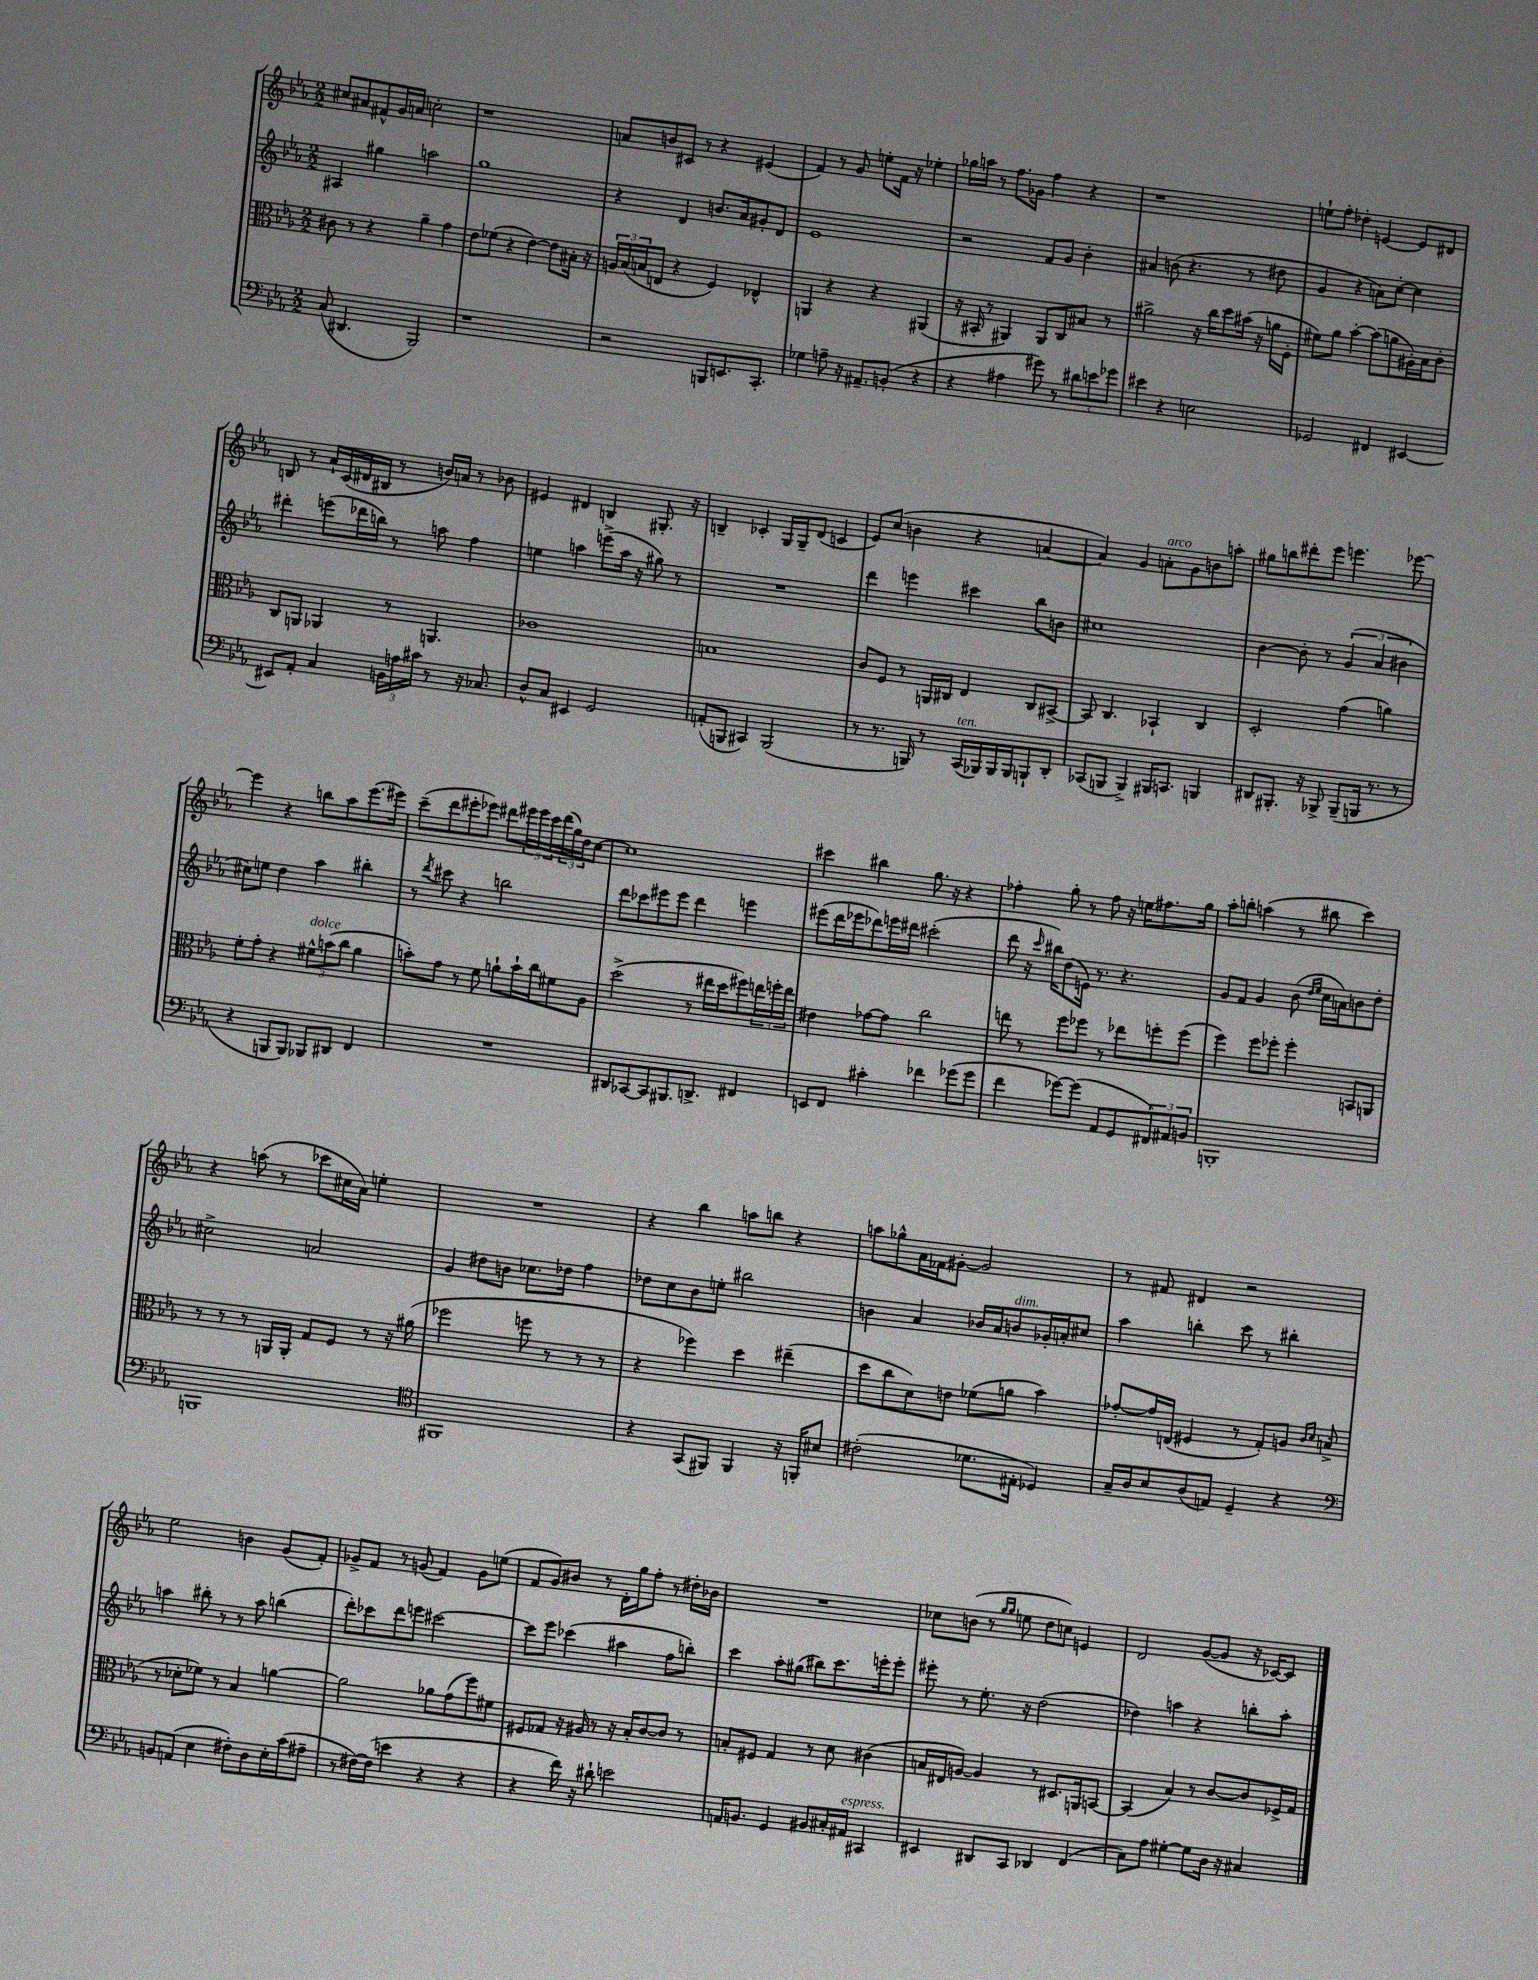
<<
\new StaffGroup <<
\new Staff = "s0" {
    \clef treble \key ees \major \numericTimeSignature \time 2/2
    cis''8 ais'8 fis'8-^ g'16 a'16 c''2-. |
    r1 |
    a'8 b'8 cis'8 r8 r4 eis'4( |
    f'4) r8 g'8 e''8-. f'16 r16 ees''4-. |
    ges''16 a''16 r8 f''8. ges'16 f''4 r4 |
    r1 |
    e''8-! f''8-. des''4-. e'4~ e'8 dis'8 |
    b8 r8 aes'16-! c'16( dis'16 bis16 r8 b'16) a'16 r8 bes'8 |
    eis'4 dis'4 b4 gis8.-. r16 |
    b4-- ces'4-. g16 g16-- d'8( c'4 |
    ees'8) c''8( b'4 r4 a'4~ |
    a'4) g'4 a'8-.^\markup { \italic "arco" } g'8 b'8 a''8-. |
    gis''8 b''8 dis'''8-. ees'''8 e'''4. ees'''8~ |
    ees'''4 r4 b''8 aes''8 ees'''8.( eis'''16) |
    c'''8--( d'''8 eis'''8-. ees'''8) dis'''8 \tuplet 3/2 { eis'''16 eis'''16 c'''16 } \tuplet 3/2 { dis'''16( g''16) d''16 } c''8~ |
    c''1 |
    cis'''4 bis''4 g''8. r16 r4 |
    fes''4-. g''8-. r8 fes''8 r16 e''16 fis''8. g''16 |
    aes''8-. b''8-. a''4( r8 bis''8 c'''4) |
    r4 a''8( r8 ces'''8 cis''16 aes'16) e''4-. |
    R1 |
    r4 bes''4 a''8 b''8 r4 |
    a''8 ges''8-^ aes'16 fes'16 gis'8~-. gis'2 |
    r8 fis'8 dis'4 r2 |
    ees''2 b'4 g'8( f'8-.) |
    ges'8-> f'8 r8 g'8( f'4) g'8 e''8( |
    f'8 g'8) bis'8 r8 d'16-. g''16 f''8-. r8 dis''16-. bes'16 |
    R1 |
    ces''8 b'8( r8 \grace { g''16 g''16 } e''8 d''8 c''8) e'4 |
    d'2 g'8~( g'8 r16 ces'16~) ces'8 \bar "|." |
}
\new Staff = "s1" {
    \clef treble \key ees \major \numericTimeSignature \time 2/2
    ais4 gis''4 a''2 |
    g''1 |
    r4 d'4 b'8. aes'16 gis'8-. d'8 |
    ees'1 |
    r2 f'8 g'8 bes'4-. |
    ais'4 b'8( r4. r8 dis''8 |
    g'4 r4 a'8) c''8~-. c''4 |
    dis'''4-. e'''8( des'''16 b''16) r8 a''8 f''4 |
    e''4 a''4 e'''8->( a''16 r16 gis''8) r8 |
    R1 |
    d'''4 e'''4 cis'''4 bes''8 b'8 |
    cis''1 |
    bes'4~ bes'8-. r8 \tuplet 3/2 { g'4( aes'4 bis'4 } |
    cis''8) e''8 d''4 aes''4 bis''4-. |
    r8 \acciaccatura { d'''8 } cis'''8 r4 b''2 |
    d'''8 ces'''8 eis'''8 eis'''8 d'''4 e'''4 |
    eis'''8( d'''16 ees'''16 des'''8) e'''16 dis'''16 cis'''2-.( |
    d'''8 r16 \grace { c'''16 } bis''16) d''8( e'16) r8. r4. |
    g'8 f'8 g'4 bes'8( \grace { d''16 ees''16 } c''16 a'16) b'8 d''8-. |
    cis''2-> a'2 |
    g'4 dis''8 b'8 ces''8. des''16 f''4 |
    des''8 c''8 bes'8 e''8-. bis''2 |
    b'4 aes'4 bes'16 aes'16 b'8^\markup { \italic "dim." } ges'16-. a'16-. cis''8 |
    aes''4 b''4-. c'''8 r8 bis''4-. |
    a''4 bis''8-. r8 r8 a''8 b''4( |
    d'''8-.) ces'''8 d'''8 e'''8 cis'''2~ |
    cis'''8 ees'''8 ces'''4( ais''4 f''8 b''8-.) |
    c'''4 aes''8-. gis''8( bis''8) c'''8. e'''16-. e'''8-. |
    eis'''8-. r8 ees''8.-. r16 d''2( |
    des''4) a''4 r4 b''8-. a''8-. \bar "|." |
}
\new Staff = "s2" {
    \clef alto \key ees \major \numericTimeSignature \time 2/2
    cis'8 r8 r4 aes'4-- g'4 |
    ees'8 fes'8( r4 ees'4~) ees'8 bis16-. r16 |
    \tuplet 3/2 { a16 bes16( b16 } e8 r4 f4) ees4-^ |
    a,4 r4 r4 ais,4( |
    r16 bis,16-. r8 ais,4) ais,8 c8 bis8 r8 |
    ais'2-> r16 c''16 d''8 bis'16( r16 a'16 f16-. |
    fis'8) aes'8 bes'4~-. bes'8( a'8 ais16-.) bes16 c'8-. |
    c8 a,8 aes,4 r8 a,4. |
    ces'1 |
    b1 |
    c'8 f8 r8 a,16 cis16 ees4 cis8 bis,8~-> |
    bis,8 c4. bes,4-! c4 |
    d2-. g'4( a'4) |
    f'8-. g'8-. r4 \tuplet 3/2 { fis'8-^^\markup { \italic "dolce" } b'8( c''8 } aes'4 |
    b'8-.) g'8 r8 f'8 a'8-! b'16-! c''16 fis'8 aes8 |
    d''2->( r8 eis''16 d''16 fis''8) \tuplet 3/2 { e''16 f''16-. e''16 } |
    eis'4 ges'8~ ges'8 c''2 |
    e''8 r8 f''8 fes''8 r8 ees''8 f''8-. f''8( |
    f''4) f''8 fes''8-. fes''4-. b,8 a,8 |
    r8 r8 r8 a,16 a,16-. g8 f8 r8 r16 ais'16( |
    fes''2 f''8 r8 r8 r8 |
    r4 fes''4) d''4 eis''4--( |
    d''8 c''8 d'8) e'8 fes'8( a'8 bes'4) |
    ges'8~-. ges'16 e16( fis4 r8 g8-.) a8 \grace { c'16 d'16 } b8->( |
    r8 des'8-. fes'8) r8 bes4 a'4~ |
    a'2 aes'8 g'8( f''8) fis'8 |
    fis8 ges8 r16 ais16 r8 r16 bes16-. c'8~ c'8 r8 |
    b8-. fis8 g4 r8 d'8 cis'4( |
    b16 eis16 a8~) a4 r8 dis8. a,16 b,8~ |
    b,4( bes4) r8 c'8~ c'8 fes16-> g16 \bar "|." |
}
\new Staff = "s3" {
    \clef bass \key ees \major \numericTimeSignature \time 2/2
    c8( dis,4. bes,,2) |
    r1 |
    r2 b,,8 e,8. c,8.-. |
    ges4 a8-- r16 ais,8.-- b,8-.( r4 |
    r4 ais4 gis'8) r8 \tuplet 3/2 { dis'8 e'8 ges'8 } |
    eis'4 r4 e2 |
    ges,2 fis,4 eis,4~ |
    eis,8 aes,8-. c4 \tuplet 3/2 { b,16 a16 cis'16 } r8 r16 ces8. |
    d8-^ c8 eis,4 g,2 |
    a,8-.( b,,8 cis,4) b,,2( |
    r8 r8. b,,16) r8 c,16^\markup { \italic "ten." }( bes,,16) bes,,16 bes,,16 b,,8-! d,8-. |
    ces,8( b,,8 b,,4->) bis,,16 c,8. b,,4 |
    dis,8 bis,,8.-. r16 bes,,8-> bes,,8--( b,,16 r8. r8 |
    r4 b,,8 b,,8) bes,,8 dis,8 f,4 |
    R1 |
    dis,8 ces,8~ ces,8 bis,,8. d,8.-> fis,4 |
    e,8 f,8 cis'4-. fes'4 ges'8( ges'8 |
    f'4 ges'8~) ges'8( aes,8 g,8 \tuplet 3/2 { fis,8) ais,8 b,8 } |
    b,,1-. |
    b,,1 |
    \clef tenor fis,1 |
    r4 g,8( fis,8) fis,4 r16 f,16-. bis8 |
    cis'2-.( des'8. eis16-. des4) |
    g16-- aes16 bes8 aes8( e8) d4-- r4 |
    \clef bass b,8 a,8( ees4 fis8-.) d8 ees16-. c'16( ais8-- |
    r8 fis16~) fis16( e'4 r4 r4 |
    r4 f'16) r16 dis'8-! e'2 |
    a,16 b,8. g,4 bis,8 cis16-. ais,16^\markup { \italic "espress." } cis,4 |
    eis,4 dis,8 c,8 des,4 f,4( |
    c8) aes8 gis4~-. gis8 d16 r16 cis4 \bar "|." |
}
>>
>>
\layout { \context { \Score \remove "Bar_number_engraver" } }
